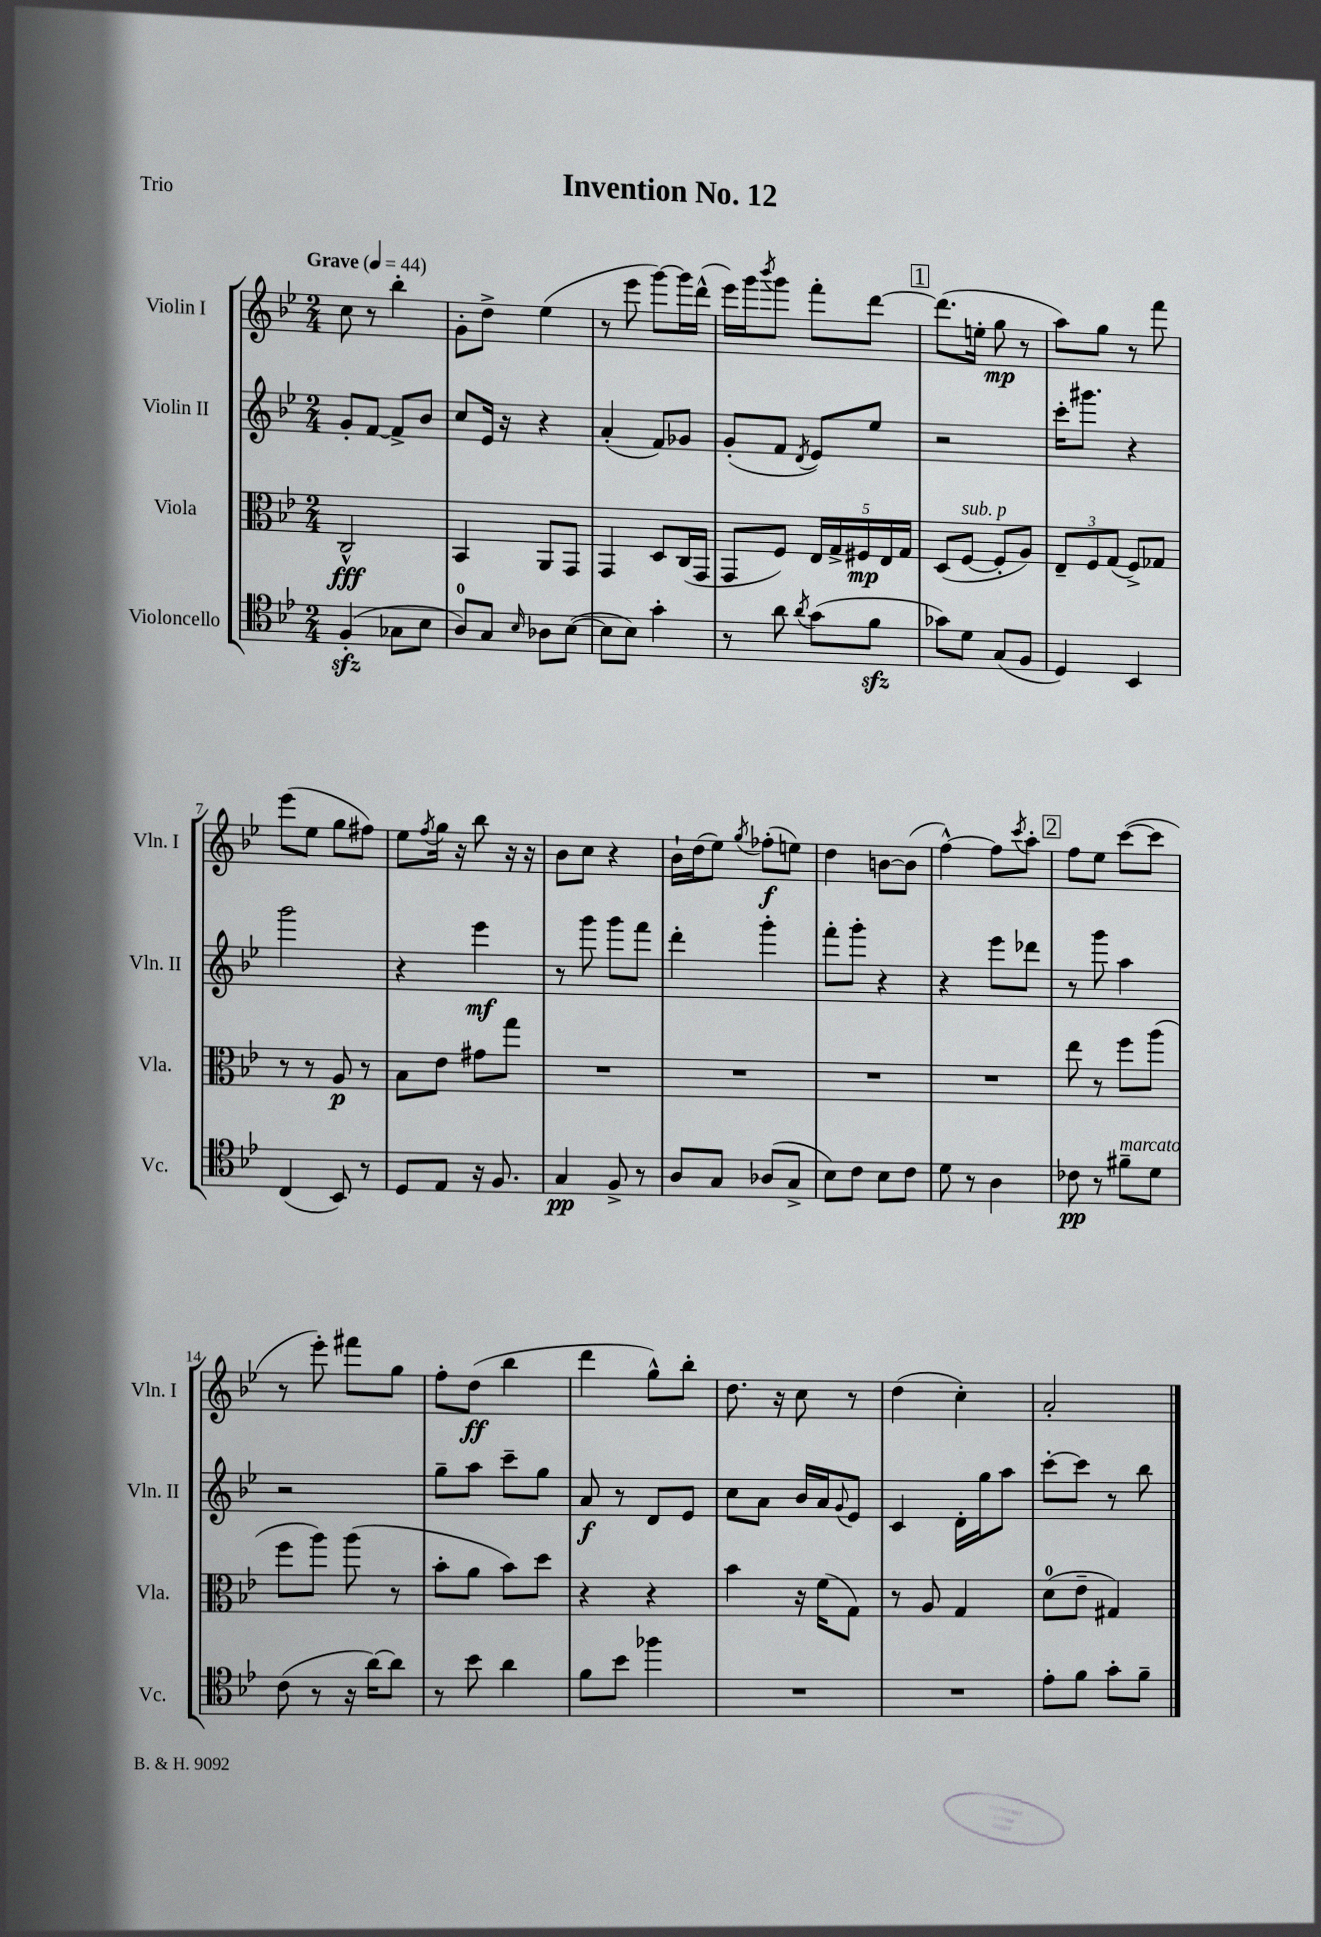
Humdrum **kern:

**kern	**kern	**kern	**kern
*staff4	*staff3	*staff2	*staff1
*clefC4	*clefC3	*clefG2	*clefG2
*k[b-e-]	*k[b-e-]	*k[b-e-]	*k[b-e-]
*M2/4	*M2/4	*M2/4	*M2/4
*MM44	*MM44	*MM44	*MM44
(4F'	2C^^	8g'	8cc
.	.	[8f	8r
8G-	.	8f^]	4bb-'
8B-	.	8b-	.
=	=	=	=
8A)	4BB-	8cc	8g'
8G	.	16e-	8dd^
.	.	16r	.
16qqB-	.	.	.
8A-	8AA	4r	(4ee-
([8B-	8GG	.	.
=	=	=	=
8B-]	4GG	(4a'	8r
8B-)	.	.	8eee-
4g'	8D	8f)	[8ggg)
.	(16C	8g-	16ggg]
.	16GG	.	(16ddd^^
=	=	=	=
8r	8GG	(8g'	16eee-)
.	.	.	16ggg
.	.	.	8qbbb-
8a	8F)	8f	8ggg
8qa	.	8qd	.
(8g	20E-	8e-)	8fff'
.	20G^	.	.
.	20F#	.	.
8f	.	8ee-	[8ddd
.	20E-	.	.
.	20G	.	.
=	=	=	=
8g-)	(8D	2r	(8.ddd]
8d	[8F	.	.
.	.	.	16ee'
(8G	8F']	.	8gg
8F	8A)	.	8r
=	=	=	=
4D)	12E-~	16ccc'	8aa)
.	.	8.ggg#	.
.	12F	.	.
.	.	.	8gg
.	(12G	.	.
4BB-	8F^)	4r	8r
.	8G-	.	8fff
=	=	=	=
(4C	8r	2ggg	(8eee-
.	8r	.	8ee-
8BB-)	8A	.	8gg
8r	8r	.	8ff#)
=	=	=	=
8D	8B-	4r	8ee-
.	.	.	8qff
8E-	8e-	.	16gg
.	.	.	16r
16r	8g#	4eee-	8bb-
8.F	.	.	.
.	8gg	.	16r
.	.	.	16r
=	=	=	=
4G	2r	8r	8b-
.	.	8ggg	8cc
8F^	.	8ggg	4r
8r	.	8fff	.
=	=	=	=
8A	2r	4ddd'	16b-`
.	.	.	(16dd
8G	.	.	8ee-)
.	.	.	8qgg
(8A-	.	4ggg'	(8ff-'
8G^	.	.	8ee)
=	=	=	=
8B-)	2r	8fff'	4dd
8c	.	8ggg'	.
8B-	.	4r	[8b
8c	.	.	(8b]
=	=	=	=
8d	2r	4r	[4ff^^)
8r	.	.	.
4A	.	8eee-	8ff]
.	.	.	8qccc
.	.	8ddd-	8aa'
=	=	=	=
8c-	8ee-	8r	8ff
8r	8r	8ggg	8ee-
8f#~	8ff	4aa	([8ccc
8d	(8aa	.	8ccc]
=	=	=	=
(8c	8ff	2r	8r
8r	8aa)	.	8eee-')
16r	(8aa	.	8fff#
[16a)	.	.	.
8a]	8r	.	8gg
=	=	=	=
8r	8b-'	8gg~	8ff'
8b-	8a	8aa	(8dd
4a	8b-)	8ccc~	4bb-
.	8dd	8gg	.
=	=	=	=
8f	4r	8a	4ddd
8b-	.	8r	.
4ff-	4r	8d	8gg^^)
.	.	8e-	8bb-'
=	=	=	=
2r	4b-	8cc	8.dd
.	.	8a	.
.	.	.	16r
.	16r	16b-	8cc
.	(16f	16a	.
.	.	8qqg	.
.	8G)	8e-	8r
=	=	=	=
2r	8r	4c	(4dd
.	8A	.	.
.	4G	16d'	4cc')
.	.	16gg	.
.	.	8aa	.
=	=	=	=
8e-'	(8d	[8ccc'	2a'
8f	8e-~	8ccc]	.
8g'	4G#)	8r	.
8f~	.	8bb-	.
==	==	==	==
*-	*-	*-	*-
